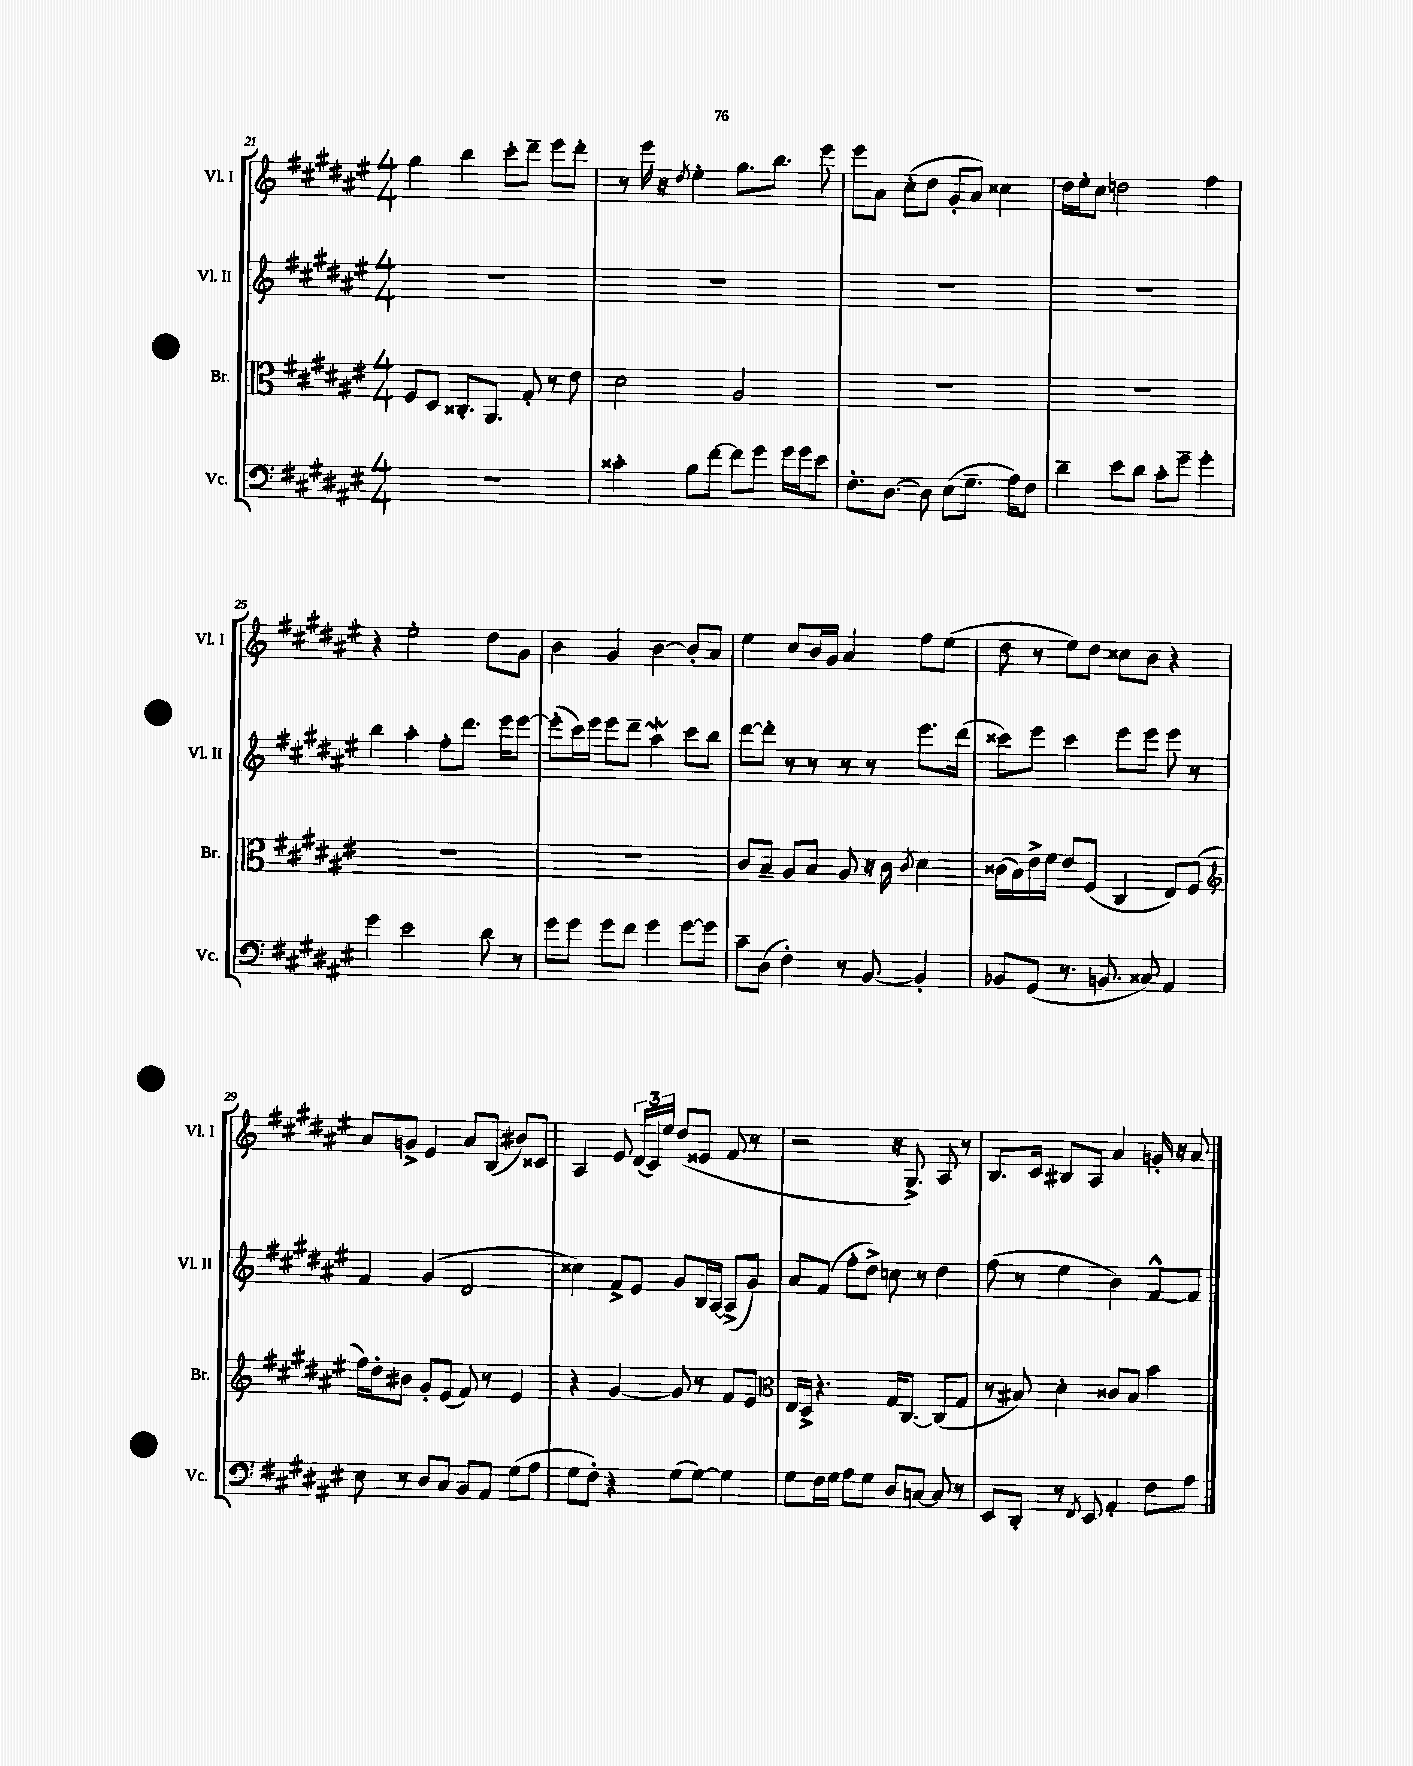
<<
\new StaffGroup <<
\new Staff = "s0" \with { instrumentName = "Vl. I" shortInstrumentName = "Vl. I" } {
    \clef treble \key fis \major \numericTimeSignature \time 4/4
    \autoBeamOff gis''4 b''4 cis'''8[-. dis'''8]-- eis'''8[ dis'''8]-. |
    r8 eis'''16 r16 \acciaccatura { dis''8 } eis''4-. gis''8.[ b''8.] eis'''8 |
    eis'''8[ ais'8] cis''8[-.( dis''8] gis'8[-. ais'8]) cisis''4 |
    dis''16[ eis''16-. cis''8] d''2 fis''4 |
    r4 eis''2-. dis''8[ gis'8] |
    b'4 gis'4 b'4~ b'8[-. ais'8] |
    eis''4 cis''8[ b'16 gis'16] ais'4 fis''8[ eis''8]( |
    dis''8 r8 eis''8[) dis''8] cisis''8[ b'8] r4 |
    ais'8[ g'8]-> eis'4 ais'8[ b8]( bis'8[) cisis'8] |
    ais4 eis'8 \tuplet 3/2 { dis'16[( cis'16) eis''16] } dis''8[( eisis'8] fis'8 r8 |
    r2 r16 gis8.->) ais8 r8 |
    b8.[ cis'16] bis8[ ais8] ais'4 g'16-. r16 ais'8 \bar "|." |
}
\new Staff = "s1" \with { instrumentName = "Vl. II" shortInstrumentName = "Vl. II" } {
    \clef treble \key fis \major \numericTimeSignature \time 4/4
    \autoBeamOff R1 |
    R1 |
    R1 |
    R1 |
    b''4 ais''4-. fis''8[-. dis'''8.] eis'''16[ eis'''8]~ |
    eis'''8[-.( cis'''16) eis'''16] eis'''8[ dis'''8]-- ais''4\mordent cis'''8[ b''8] |
    dis'''8[~ dis'''8]-. r8 r8 r8 r8 eis'''8.[ dis'''16]( |
    cisis'''8[) eis'''8] cisis'''4 eis'''8[ eis'''8] eis'''8 r8 |
    fis'4 gis'4( dis'2 |
    cisis''4) fis'8[-> eis'8] gis'8[ b16 ais16]~ ais8[->( gis'8]) |
    ais'8[ fis'8]( fis''8[-. dis''8]->) c''8 r8 dis''4 |
    fis''8( r8 eis''4 b'4) fis'8[~-^ fis'8] \bar "|." |
}
\new Staff = "s2" \with { instrumentName = "Br." shortInstrumentName = "Br." } {
    \clef alto \key fis \major \numericTimeSignature \time 4/4
    \autoBeamOff fis8[ dis8] cisis8.[-. ais,8.] gis8-. r8 eis'8 |
    dis'2 ais2 |
    R1 |
    R1 |
    R1 |
    R1 |
    cis'8[ b8]-- ais8[ b8] ais8 r16 cis'16 \acciaccatura { cis'8 } dis'4 |
    cisis'16[( b16) eis'16-> fis'16] eis'8[ fis8]( cis4 eis8[) fis8]( |
    \clef treble fis''16[) dis''16-. bis'8] gis'8[-. eis'8]( fis'8) r8 eis'4 |
    r4 gis'4~ gis'8 r8 fis'8[ eis'8] |
    \clef alto eis16[ dis16]-> r4. gis16[ cis8.]~ cis8[( gis8] |
    r8 bis8) dis'4-. cisis'8[ bis8] b'4 \bar "|." |
}
\new Staff = "s3" \with { instrumentName = "Vc." shortInstrumentName = "Vc." } {
    \clef bass \key fis \major \numericTimeSignature \time 4/4
    \autoBeamOff R1 |
    cisis'4-. b8[ fis'8]~ fis'8[ gis'8] gis'16[ gis'16 eis'8] |
    fis8.[-. dis8.]~ dis8 eis8[( gis8.]-- ais16[) fis8] |
    dis'4-- eis'8[ dis'8] cis'8[-. gis'8]-- gis'4-. |
    gis'4 eis'2 dis'8 r8 |
    gis'8[ gis'8] gis'8[ fis'8] gis'4 gis'8[~ gis'8] |
    cis'8[-- dis8]( fis4-.) r8 b,8~ b,4-. |
    bes,8[ gis,8]( r8. b,8. cisis8) ais,4 |
    eis8 r8 dis8[ cis8] b,8[ ais,8] gis8[( ais8] |
    gis8[ fis8]-.) r4 gis8[( gis8]~) gis4 |
    gis8[ fis16 gis16] ais8[ gis8] dis8[ c8]~ c8 r8 |
    eis,8[ dis,8]-. r8 \acciaccatura { fis,8 } eis,8 ais,4-. fis8[ ais8] \bar "|." |
}
>>
>>
\layout { \context { \Score currentBarNumber = #21 } }
